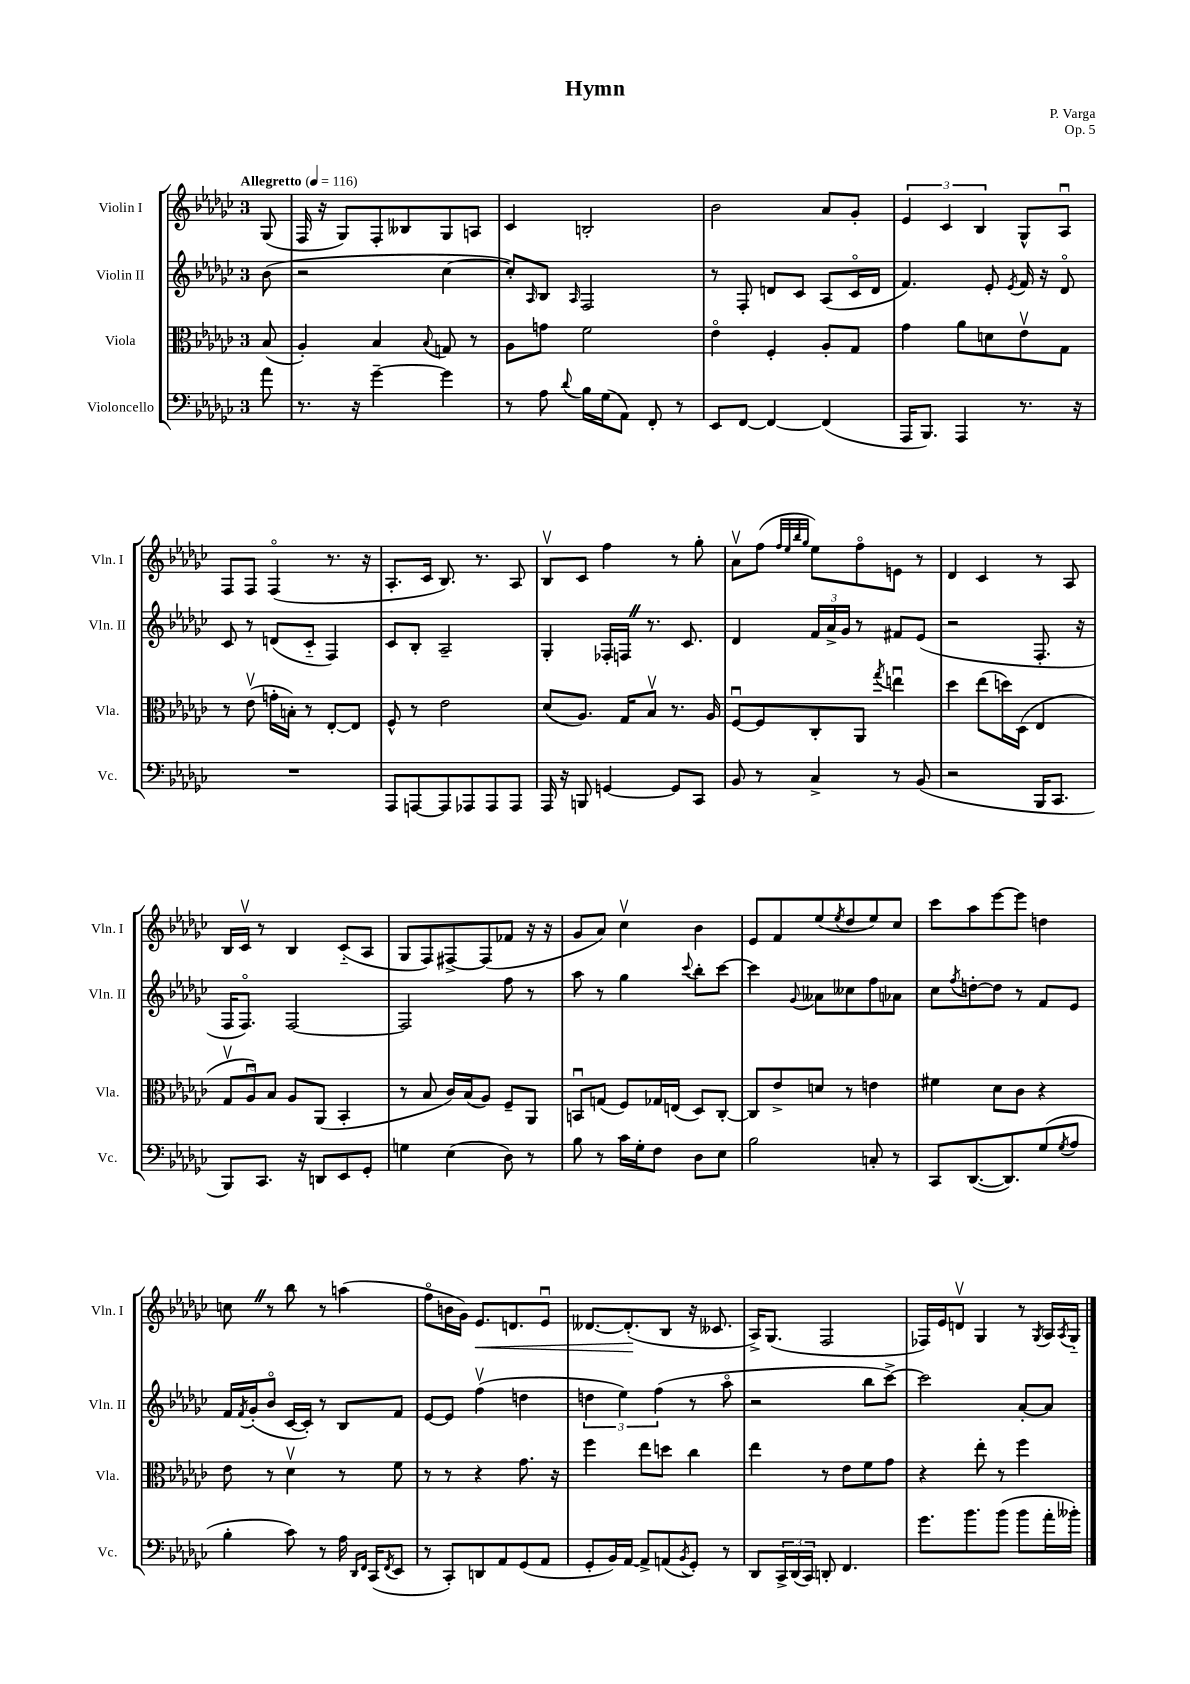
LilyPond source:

\header { title = "Hymn" composer = "P. Varga" opus = "Op. 5" }
<<
\new StaffGroup <<
\new Staff = "s0" \with { instrumentName = "Violin I" shortInstrumentName = "Vln. I" } {
    \clef treble \key ges \major \once \override Staff.TimeSignature.style = #'single-digit \time 3/4 \partial 8 \tempo "Allegretto" 4 = 116
    ges8( |
    f16 r16 ges8) f8-. beses8 ges8 a8 |
    ces'4 b2-. |
    bes'2 aes'8 ges'8-. |
    \tuplet 3/2 { ees'4 ces'4 bes4 } ges8-^ aes8\downbow |
    f8 f8 f4\flageolet( r8. r16 |
    aes8.-. ces'16 bes8.) r8. aes8 |
    bes8\upbow ces'8 f''4 r8 ges''8-. |
    aes'8\upbow f''8( \grace { f''32 ees''32 bes''32 ges''32 } ees''8) f''8\flageolet e'8 r8 |
    des'4 ces'4 r8 aes8 |
    bes16 ces'16\upbow r8 bes4 ces'8-_( aes8 |
    ges8 f8) fis8~-> fis8( fes'8 r16 r16 |
    ges'8 aes'8) ces''4\upbow bes'4 |
    ees'8 f'8 ees''8( \acciaccatura { ees''8 } des''8 ees''8) ces''8 |
    ces'''8 aes''8 ees'''8~ ees'''8 d''4 |
    c''8 \once \override BreathingSign.text = \markup { \musicglyph "scripts.caesura.straight" } \breathe r8 bes''8 r8 a''4( |
    f''8\flageolet b'16 ges'16) ees'8.\< d'8. ees'8\downbow |
    deses'8.~ deses'8.-.\!( bes8 r16 ceses'8. |
    aes16->) ges8.( f2 |
    fes16) ees'16 d'8\upbow ges4 r8 \acciaccatura { ges8 } aes16 \acciaccatura { aes8 } ges16-_ \bar "|." |
}
\new Staff = "s1" \with { instrumentName = "Violin II" shortInstrumentName = "Vln. II" } {
    \clef treble \key ges \major \once \override Staff.TimeSignature.style = #'single-digit \time 3/4 \partial 8
    bes'8( |
    r2 ces''4~ |
    ces''8-.) \grace { aes16 } bes8 \grace { aes16 } f2 |
    r8 f8-. d'8 ces'8 aes8( ces'16\flageolet d'16 |
    f'4.) ees'8-. \acciaccatura { ees'8 } f'16 r16 des'8\flageolet |
    ces'8 r8 d'8( ces'8-_ f4) |
    ces'8 bes8-. aes2-- |
    ges4-. fes16-. f16 \once \override BreathingSign.text = \markup { \musicglyph "scripts.caesura.straight" } \breathe r8. ces'8. |
    des'4 \tuplet 3/2 { f'16 aes'16-> ges'16 } r8 fis'8 ees'8( |
    r2 f8.-. r16 |
    f16 f8.\flageolet) f2~ |
    f2 f''8 r8 |
    aes''8 r8 ges''4 \appoggiatura { ces'''8 } bes''8-. ces'''8~ |
    ces'''4 \appoggiatura { ges'8 } aeses'8 ceses''8 f''8 aes'8 |
    ces''8 \acciaccatura { f''8 } d''8~-. d''8 r8 f'8 ees'8 |
    f'16 \acciaccatura { f'8 } ges'16-.( bes'8\flageolet ces'16~ ces'16-.) r8 bes8 f'8 |
    ees'8~ ees'8 f''4\upbow( d''4 |
    \tuplet 3/2 { d''4 ees''4) f''4( } r8 aes''8\flageolet |
    r2 bes''8 ces'''8~->) |
    ces'''2 aes'8~-. aes'8 \bar "|." |
}
\new Staff = "s2" \with { instrumentName = "Viola" shortInstrumentName = "Vla." } {
    \clef alto \key ges \major \once \override Staff.TimeSignature.style = #'single-digit \time 3/4 \partial 8
    bes8( |
    aes4-.) bes4 \appoggiatura { bes8 } g8 r8 |
    aes8 g'8 f'2 |
    ees'4\flageolet f4-. aes8-. ges8 |
    ges'4 aes'8 d'8 ees'8\upbow ges8 |
    r8 ees'8\upbow( g'16-. b16-.) r8 ees8~-. ees8 |
    f8-^ r8 ees'2 |
    des'8( aes8.) ges16 bes8\upbow r8. aes16 |
    f8~\downbow f8 ces8-. aes,8 \acciaccatura { ges''8 } e''4\downbow |
    des''4 ees''8( d''16) des16( ees4 |
    \tuplet 3/2 { ges8\upbow aes8\downbow) bes8 } aes8 aes,8( bes,4-. |
    r8 bes8 ces'16) bes16( aes8) f8-- aes,8 |
    b,8\downbow g8( f8) ges16 e16( des8) ces8~-. |
    ces8 ees'8-> d'8 r8 e'4 |
    fis'4 des'8 ces'8 r4 |
    ees'8 r8 des'4\upbow r8 f'8 |
    r8 r8 r4 ges'8. r16 |
    f''4 ees''8 d''8 ces''4 |
    ees''4 r8 ees'8 f'8 ges'8 |
    r4 ees''8-. r8 f''4 \bar "|." |
}
\new Staff = "s3" \with { instrumentName = "Violoncello" shortInstrumentName = "Vc." } {
    \clef bass \key ges \major \once \override Staff.TimeSignature.style = #'single-digit \time 3/4 \partial 8
    aes'8 |
    r8. r16 ges'4~-- ges'4 |
    r8 aes8 \appoggiatura { des'8 } bes16 ges16( aes,8) f,8-. r8 |
    ees,8 f,8~ f,4~ f,4( |
    aes,,16 bes,,8.) aes,,4 r8. r16 |
    R2. |
    aes,,8 a,,8~ a,,8 aes,,8 aes,,8 aes,,8 |
    aes,,16 r16 b,,8 g,4~ g,8 ces,8 |
    bes,8 r8 ces4-> r8 bes,8( |
    r2 bes,,16 ces,8. |
    bes,,8) ces,8. r16 d,8 ees,8 ges,8-. |
    g4 ees4( des8) r8 |
    bes8 r8 ces'16 ges16-. f8 des8 ees8 |
    bes2 c8-. r8 |
    ces,8 des,8.~( des,8.) ges8( \acciaccatura { ges8 } aes8 |
    bes4-. ces'8) r8 aes16 \grace { des,16 f,16 } ces,16( \acciaccatura { f,8 } ees,8 |
    r8 ces,8-.) d,8 aes,8 ges,8( aes,8 |
    ges,8-. bes,16) aes,16~ aes,8-> a,8( \acciaccatura { bes,8 } ges,8-.) r8 |
    des,8 \tuplet 3/2 { ces,16-> des,16( ces,16) } d,8-. f,4. |
    ges'8. bes'8. bes'8( bes'8 aes'16-. beses'16-.) \bar "|." |
}
>>
>>
\layout { \context { \Score \remove "Bar_number_engraver" } }
